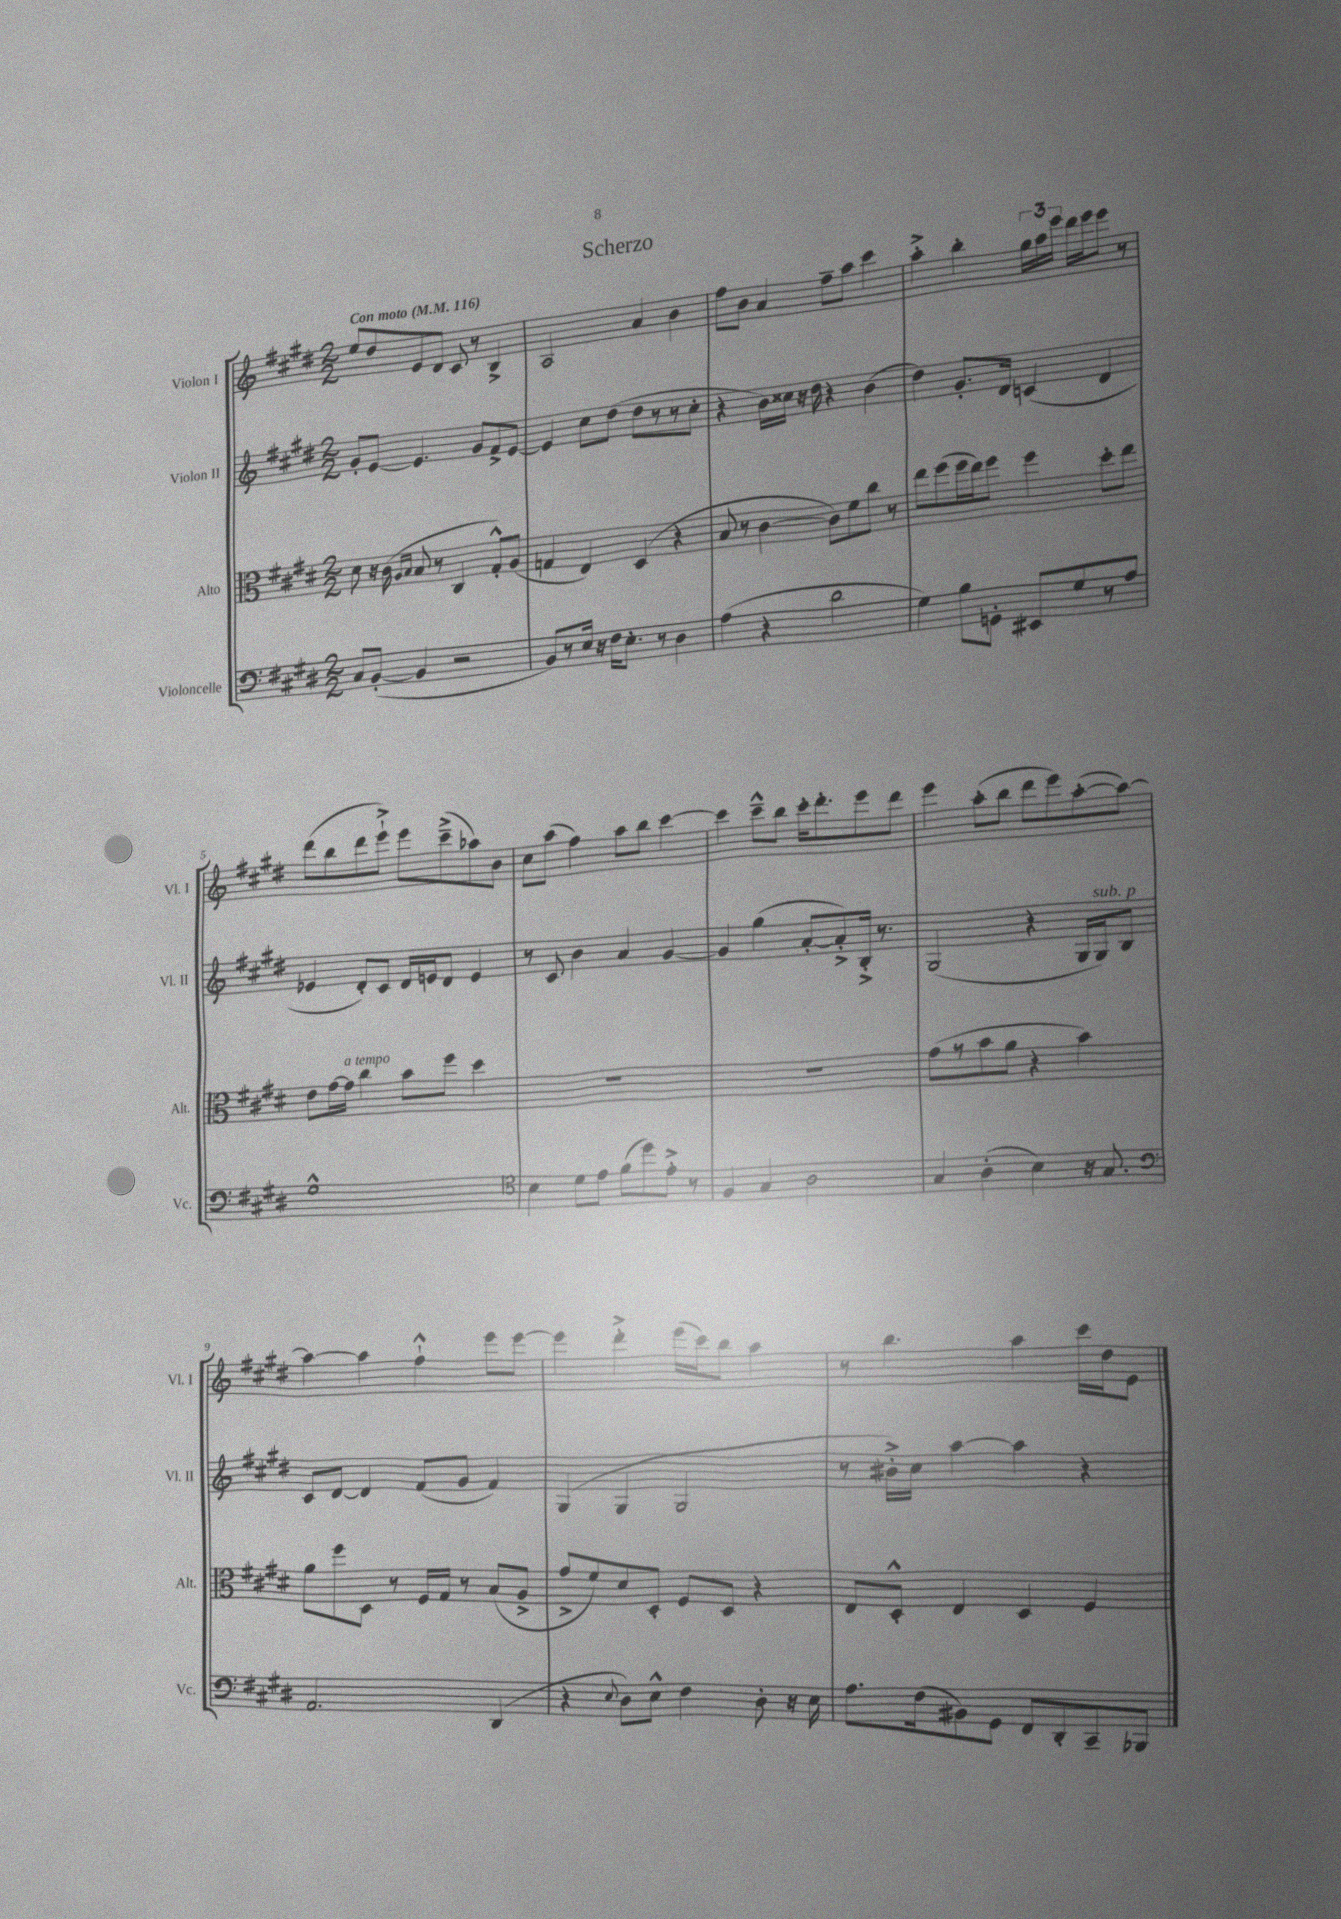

**kern	**kern	**kern	**kern
*staff4	*staff3	*staff2	*staff1
*clefF4	*clefC3	*clefG2	*clefG2
*k[f#c#g#d#]	*k[f#c#g#d#]	*k[f#c#g#d#]	*k[f#c#g#d#]
*M2/2	*M2/2	*M2/2	*M2/2
*MM116	*MM116	*MM116	*MM116
8C#	8d#	8g#'	8ee
([8BB'	16r	[8e	8dd#
.	(16c#	.	.
.	16qqA	.	.
.	16qqB	.	.
4BB]	8B	4.e]	8e
.	8r	.	8d#
2r	4C#	.	8c#
.	.	8g#	8r
.	8G#'^^)	8f#^	4B^
.	(8A	[8e	.
=	=	=	=
8BB)	4G	4e]	2A
8r	.	.	.
16E	4E)	8cc#	.
16r	.	.	.
16F#	.	(8dd#	.
8.E'	.	.	.
.	(4D#	8dd#	4a
8r	.	8r	.
4D#	4r	8r	4b
.	.	8cc#'	.
=	=	=	=
(4A	8B	4r	8ff#
.	8r	.	8b
4r	[4c#	16b)	4a
.	.	16cc##	.
.	.	16r	.
.	.	16dd#	.
2d#	8c#])	4r	8ff#~
.	8f#	.	8aa
.	8cc#	(4b	4ccc#
.	8r	.	.
=	=	=	=
4G#)	8ee	4dd#)	4aa'^
.	(8ff#	.	.
8B	16ff#	8.g#'	4bb'
.	16ee)	.	.
8GG'	8ff#	.	.
.	.	16d#	.
8EE#	4ff#	(4c	24gg#
.	.	.	24aa
.	.	.	24eee
8G#	.	.	16ddd#
.	.	.	16eee
8r	8dd#'	4d#	8eee
8A	8ee	.	8r
=	=	=	=
1G#^^	8e	4e-	(8ddd#
.	[16g#	.	8bb
.	16g#]	.	.
.	4cc#	8d#')	8ddd#
.	.	8c#	8eee`^)
.	8b	16d#	8eee
.	.	16e	.
.	8ff#	8d#	(8ccc#~^
.	4dd#	4e	8aa-)
.	.	.	8b
=	=	=	=
*clefC4	*	*	*
4B	1r	8r	8cc#
.	.	8c#	(8aa
8d#	.	4b	4ff#)
8e	.	.	.
(8f#	.	4a	8aa
8dd#)	.	.	8bb
8e'^	.	[4g#	[4ccc#
8r	.	.	.
=	=	=	=
4F#	1r	4g#]	4ccc#]
4G#	.	(4gg#	8ccc#~^^
.	.	.	8bb
2A	.	[8a'	16ccc#'
.	.	.	8.ddd#'
.	.	8a'^])	.
.	.	16B'^	8eee
.	.	8.r	.
.	.	.	8ddd#
=	=	=	=
4G#	(8g#	(2G#	4eee
.	8r	.	.
(4A'	8b	.	(8aa'
.	8a	.	8bb
4B)	4r	4r	8ddd#
.	.	.	8eee)
16r	4b)	16G#	([8aa'
8.G#	.	16G#)	.
.	.	8B	8aa_)
=	=	=	=
*clefF4	*	*	*
2.AA	8a	8c#	4aa_
.	8ff#	[8d#	.
.	8D#	4d#]	4aa]
.	8r	.	.
.	16F#	(8f#	4ff#`^^
.	16G#	.	.
.	8r	8g#	.
(4DD#	(8B	4f#)	8eee
.	8A^	.	[8eee
=	=	=	=
4r	8g#^	(4G#	4eee]
.	8f#)	.	.
8qqE	.	.	.
8D#)	8d#	4G#	4ddd#'^
8E^^	8D#'	.	.
4F#	8F#	2G#	(16eee
.	.	.	16ccc#)
.	8D#	.	8bb
8D#'	4r	.	4aa
16r	.	.	.
16E	.	.	.
=	=	=	=
8.A	8E	8r	8r
.	8D#'^^	16b#'^)	4.bb
(16F#	.	16cc#	.
8BB#)	4E	[4aa	.
8GG#	.	.	.
8FF#	4D#	4aa]	4aa
8DD#'	.	.	.
8CC#~	4F#	4r	16ccc#
.	.	.	16dd#
8BBB-	.	.	8e
==	==	==	==
*-	*-	*-	*-
